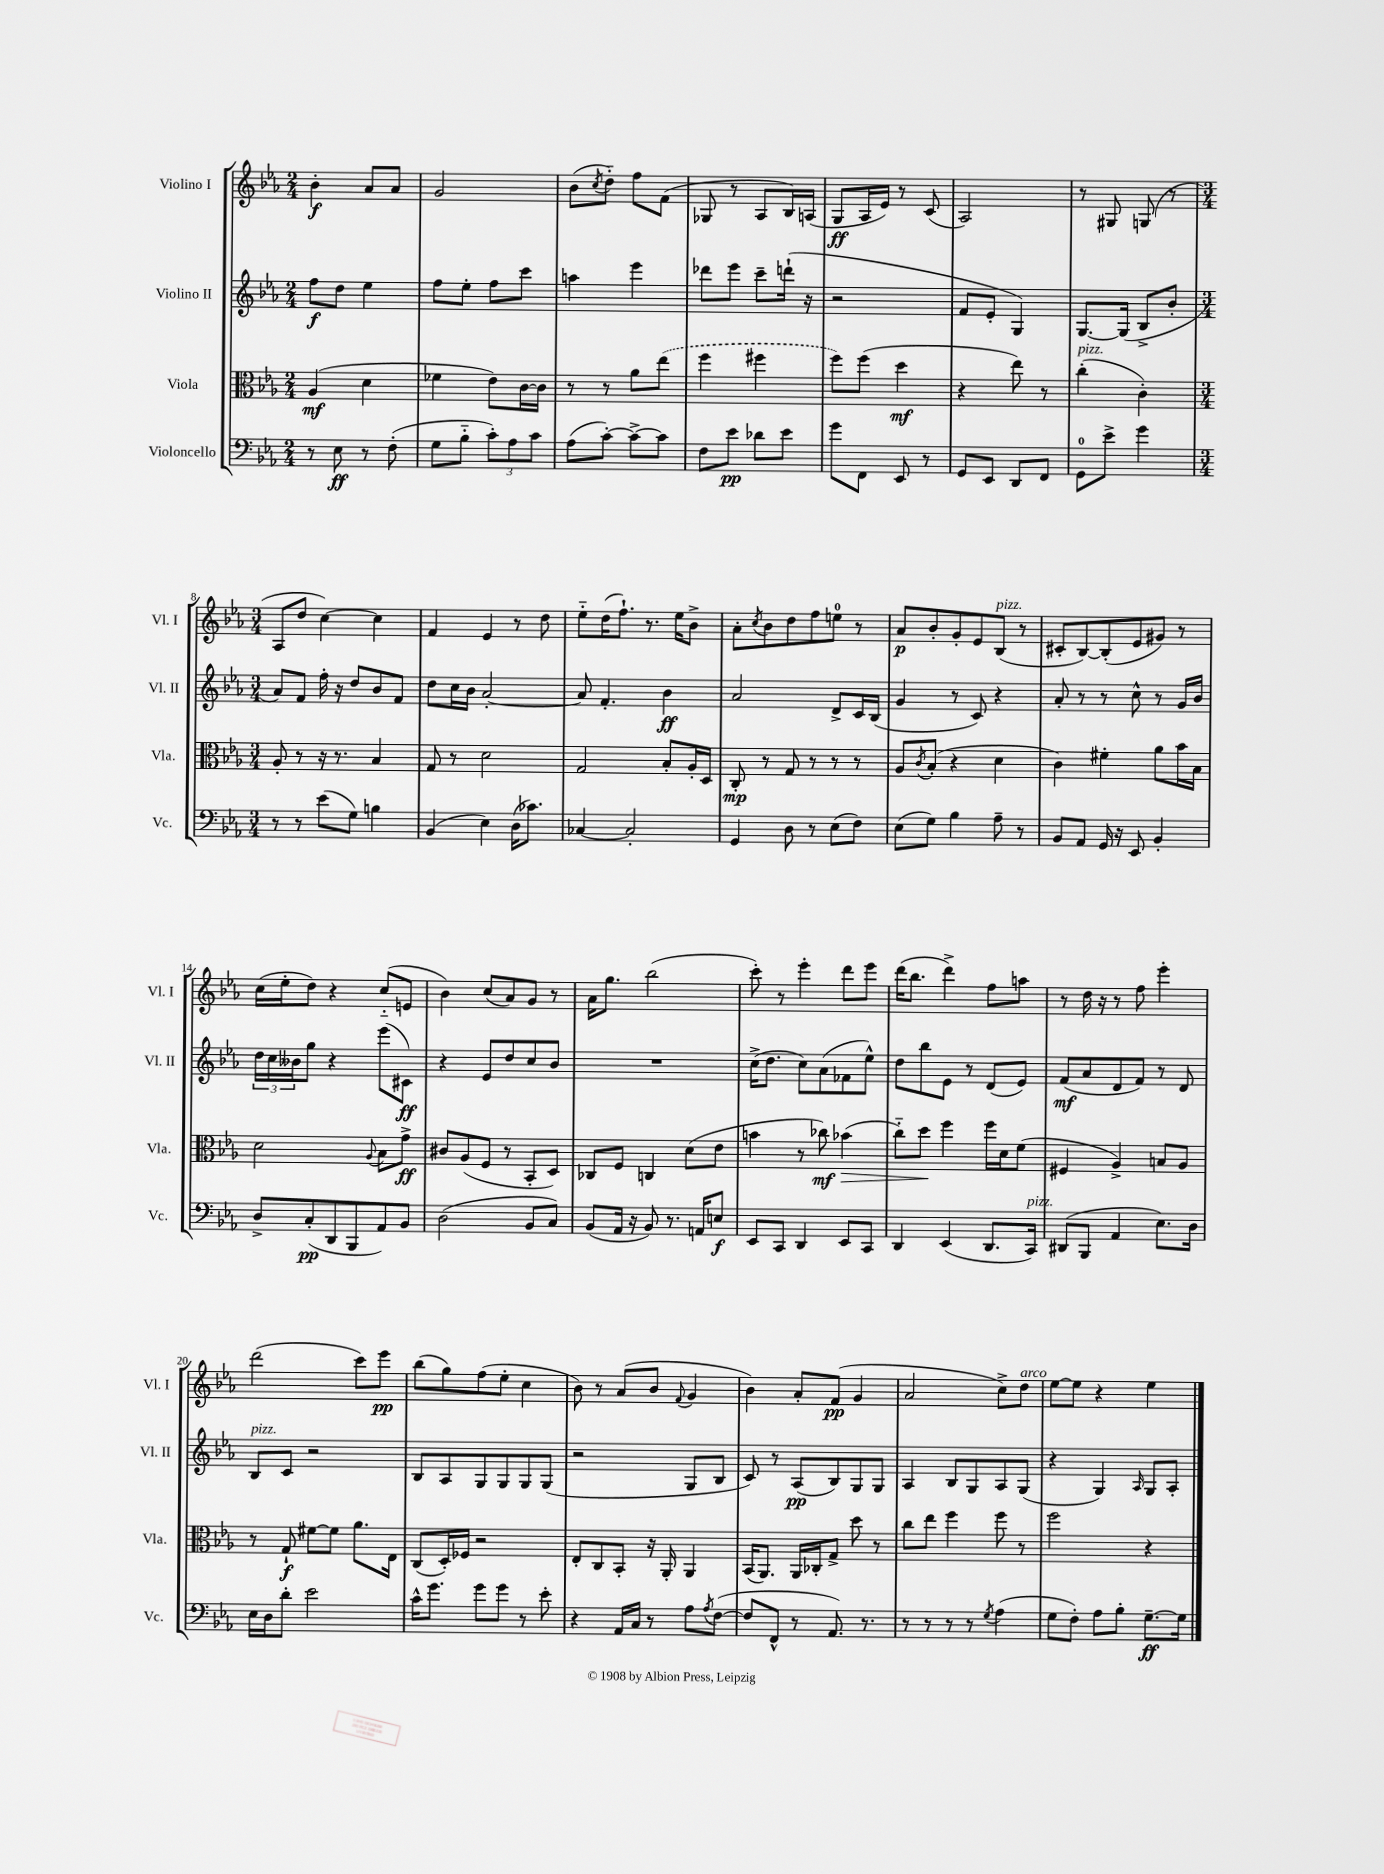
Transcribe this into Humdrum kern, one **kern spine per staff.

**kern	**dynam	**kern	**dynam	**kern	**dynam	**kern	**dynam
*part4	*part4	*part3	*part3	*part2	*part2	*part1	*part1
*staff4	*staff4	*staff3	*staff3	*staff2	*staff2	*staff1	*staff1
*I"Violoncello	*	*I"Viola	*	*I"Violino II	*	*I"Violino I	*
*I'Vc.	*	*I'Vla.	*	*I'Vl. II	*	*I'Vl. I	*
*clefF4	*	*clefC3	*	*clefG2	*	*clefG2	*
*k[b-e-a-]	*	*k[b-e-a-]	*	*k[b-e-a-]	*	*k[b-e-a-]	*
*M2/4	*	*M2/4	*	*M2/4	*	*M2/4	*
=1	=1	=1	=1	=1	=1	=1	=1
8r	.	(4A-/	mf	8ff\L	f	4b-'\	f
8E-\	ff	.	.	8dd\J	.	.	.
8r	.	4d\	.	4ee-\	.	8a-/L	.
(8F'\	.	.	.	.	.	8a-/J	.
=2	=2	=2	=2	=2	=2	=2	=2
8G\L	.	4f-X\	.	8ff\L	.	2g/	.
8B-\J	.	.	.	8ee-'\J	.	.	.
12c'\L)	.	8e-\L)	.	8ff\L	.	.	.
12A-\	.	.	.	.	.	.	.
.	.	[16c\L	.	8ccc\J	.	.	.
12c\J	.	.	.	.	.	.	.
.	.	16c\JJ]	.	.	.	.	.
=3	=3	=3	=3	=3	=3	=3	=3
(8A-\L	.	8r	.	4aan\	.	(8b-\L	.
.	.	.	.	.	.	8qcc/	.
[8c'\J)	.	8r	.	.	.	8dd\J)	.
8c^\L_	.	8a-\L	.	4eee-\	.	8ff\L	.
8c\J]	.	(8ee-\J	.	.	.	(8f\J	.
=4	=4	=4	=4	=4	=4	=4	=4
8F\L	.	4ff\	.	8ddd-X\L	.	8G-X/	.
8e-\J	pp	.	.	8eee-\J	.	8r	.
8d-X\L	.	4ff#X\	.	8ccc~\L	.	8A-/L	.
8e-\J	.	.	.	(16dddn`\Jk	.	16B-/L)	.
.	.	.	.	16r	.	(16An/JJ	.
=5	=5	=5	=5	=5	=5	=5	=5
8g\L	.	8ff\L)	.	2r	.	8G/L	ff
8FF\J	.	(8ff\J	.	.	.	16A-/L	.
.	.	.	.	.	.	16e-/JJ)	.
8EE-/	.	4dd\	mf	.	.	8r	.
8r	.	.	.	.	.	(8c/	.
=6	=6	=6	=6	=6	=6	=6	=6
8GG/L	.	4r	.	8f/L	.	2A-/)	.
8EE-/J	.	.	.	8e-'/J	.	.	.
8DD/L	.	8ee-\)	.	4G/)	.	.	.
8FF/J	.	8r	.	.	.	.	.
=7	=7	=7	=7	=7	=7	=7	=7
!	!	!LO:TX:a:i:t=pizz.	!	!	!	!	!
8GG\L	.	(4cc'\	.	[8.G/L	.	8r	.
8e-^\J	.	.	.	.	.	8G#X/	.
.	.	.	.	(16G/Jk]	.	.	.
4g\	.	4c'\)	.	8B-^/L	.	(8Gn/	.
.	.	.	.	8b-'/J	.	8r	.
!!LO:LB:g=z
=8	=8	=8	=8	=8	=8	=8	=8
*M3/4	*	*M3/4	*	*M3/4	*	*M3/4	*
8r	.	8A-'/	.	8a-/L)	.	8A-/L	.
8r	.	8r	.	8f/J	.	8dd/J	.
(8e-\L	.	16r	.	16ff'\	.	[4cc\)	.
.	.	8.r	.	16r	.	.	.
8G\J)	.	.	.	8dd/L	.	.	.
4Bn\	.	4B-/	.	8b-/	.	4cc\]	.
.	.	.	.	8f/J	.	.	.
=9	=9	=9	=9	=9	=9	=9	=9
(4BB-/	.	8G/	.	8dd\L	.	4f/	.
.	.	8r	.	16cc\L	.	.	.
.	.	.	.	16b-\JJ	.	.	.
4E-\)	.	2d\	.	[2a-'/	.	4e-/	.
(16D\KL	.	.	.	.	.	8r	.
8.c-X\J)	.	.	.	.	.	.	.
.	.	.	.	.	.	8dd\	.
=10	=10	=10	=10	=10	=10	=10	=10
[4C-X/	.	2G/	.	8a-/]	.	8ee-\L	.
.	.	.	.	4.f'/	.	(16dd\K	.
.	.	.	.	.	.	8.ff`\J)	.
2C-'/]	.	.	.	.	.	.	.
.	.	.	.	.	.	8.r	.
.	.	8B-'/L	.	4b-\	ff	.	.
.	.	.	.	.	.	16ee-\KL	.
.	.	16A-'/L	.	.	.	8b-^\J	.
.	.	16D/JJ	.	.	.	.	.
=11	=11	=11	=11	=11	=11	=11	=11
4GG/	.	8C'/	mp	2a-/	.	8a-'\L	.
.	.	.	.	.	.	8qcc/	.
.	.	8r	.	.	.	8b-\	.
8D\	.	8G/	.	.	.	8dd\	.
8r	.	8r	.	.	.	8ff\	.
(8E-\L	.	8r	.	8d^/L	.	8een\J	.
8F\J)	.	8r	.	16c/L	.	8r	.
.	.	.	.	(16B-/JJ	.	.	.
=12	=12	=12	=12	=12	=12	=12	=12
(8E-\L	.	8A-/L	.	4g/	.	8a-/L	p
.	.	8qc/	.	.	.	.	.
8G\J)	.	(8B-'/J	.	.	.	8b-'/	.
4B-\	.	4r	.	8r	.	8g'/	.
.	.	.	.	8c/)	.	8e-/	.
!	!	!	!	!	!	!LO:TX:a:i:t=pizz.	!
8A-~\	.	4d\	.	4r	.	(8B-/J	.
8r	.	.	.	.	.	8r	.
=13	=13	=13	=13	=13	=13	=13	=13
8BB-/L	.	4c\)	.	8a-'/	.	8c#X'/L	.
8AA-/J	.	.	.	8r	.	[8B-/)	.
16GG/	.	4f#X'\	.	8r	.	(8B-'/]	.
16r	.	.	.	.	.	.	.
8EE-/	.	.	.	8cc^^\	.	8e-/	.
4BB-'/	.	8a-\L	.	8r	.	8g#X/J)	.
.	.	16b-\L	.	16g/LL	.	8r	.
.	.	16B-\JJ	.	16b-/JJ	.	.	.
!!LO:LB:g=z
=14	=14	=14	=14	=14	=14	=14	=14
8D^/L	.	2d\	.	24dd\LL	.	(16cc\LL	.
.	.	.	.	24cc\	.	.	.
.	.	.	.	.	.	16ee-'\J	.
.	.	.	.	24b--X\J	.	.	.
(8C'/	pp	.	.	8gg\J	.	8dd\J)	.
8DD/	.	.	.	4r	.	4r	.
8BBB-/	.	.	.	.	.	.	.
.	.	8qqA-/	.	.	.	.	.
8AA-/)	.	8B-\L	.	(8eee-\L	.	(8cc/L	.
8BB-/J	.	8g^\J	ff	8c#X\J)	ff	8en/J	.
=15	=15	=15	=15	=15	=15	=15	=15
(2D\	.	8c#X/L	.	4r	.	4b-\)	.
.	.	(8A-/	.	.	.	.	.
.	.	8F/J	.	8e-/L	.	(8cc/L	.
.	.	8r	.	8dd/	.	8a-/)	.
8BB-/L	.	8BB-'/L	.	8cc/	.	8g/J	.
8C/J)	.	8D/J)	.	8b-/J	.	8r	.
=16	=16	=16	=16	=16	=16	=16	=16
(8BB-/L	.	8C-X/L	.	2.r	.	16a-\KL	.
.	.	.	.	.	.	8.gg\J	.
16AA-/Jk	.	8F/J	.	.	.	.	.
16r	.	.	.	.	.	.	.
8BB-/)	.	4Cn/	.	.	.	(2bb-\	.
8.r	.	.	.	.	.	.	.
.	.	(8d\L	.	.	.	.	.
16AAn/KL	.	.	.	.	.	.	.
8En/J	f	8e-\J	.	.	.	.	.
=17	=17	=17	=17	=17	=17	=17	=17
8EE-/L	.	4bn\	.	(16cc^\KL	.	8ccc'\)	.
.	.	.	.	8.dd\J	.	.	.
8CC/J	.	.	.	.	.	8r	.
4DD/	.	8r	.	8cc\L)	.	4eee-'\	.
.	.	8cc-X\)	mf	(8a-\	.	.	.
!	!	!	!LO:HP:b	!	!	!	!
8EE-/L	.	(4b-X\	>	8f-X\	.	8ddd\L	.
8CC/J	.	.	.	8ee-^^\J)	.	8eee-\J	.
=18	=18	=18	=18	=18	=18	=18	=18
4DD/	.	8cc\L)	.	8dd\L	.	(16ddd\KL	.
.	.	.	.	.	.	8.bb-\J	.
.	.	8dd\J	.	8bb-\	.	.	.
(4EE-/	.	4ff\	]	8e-\J	.	4ddd^\)	.
.	.	.	.	8r	.	.	.
8.DD/L	.	16ff\LL	.	(8d/L	.	8ff\L	.
.	.	16d\J	.	.	.	.	.
.	.	(8f\J	.	8e-/J)	.	8aan\J	.
!LO:TX:a:i:t=pizz.	!	!	!	!	!	!	!
16CC/Jk)	.	.	.	.	.	.	.
=19	=19	=19	=19	=19	=19	=19	=19
(8DD#X/L	.	4F#X/	.	(8f/L	mf	8r	.
8BBB-/J	.	.	.	8a-/	.	16dd\	.
.	.	.	.	.	.	16r	.
4AA-/	.	4A-^/)	.	8d/	.	8r	.
.	.	.	.	8f/J)	.	8ff\	.
8.E-\L)	.	8Bn/L	.	8r	.	4eee-'\	.
.	.	8A-/J	.	8d/	.	.	.
16D\Jk	.	.	.	.	.	.	.
!!LO:LB:g=z
=20	=20	=20	=20	=20	=20	=20	=20
!	!	!	!	!LO:TX:a:i:t=pizz.	!	!	!
16E-\LL	.	8r	.	8B-/L	.	(2ddd\	.
16D\J	.	.	.	.	.	.	.
8d'\J	.	8G`/	f	8c/J	.	.	.
2e-\	.	[8f#X\L	.	2r	.	.	.
.	.	8f#\J]	.	.	.	.	.
.	.	8.a-\L	.	.	.	8ccc\L)	.
.	.	.	.	.	.	8eee-\J	pp
.	.	16E-\Jk	.	.	.	.	.
=21	=21	=21	=21	=21	=21	=21	=21
16c^^\KL	.	(8C/L	.	8B-/L	.	(8bb-\L	.
8.g\J	.	.	.	.	.	.	.
.	.	16D'/L)	.	8A-/	.	8gg\)	.
.	.	16F-X/JJ	.	.	.	.	.
8g\L	.	2r	.	8G/	.	(8ff\	.
8g\J	.	.	.	8G/	.	8ee-'\J	.
8r	.	.	.	8G/	.	4cc\	.
8e-'\	.	.	.	(8G/J	.	.	.
=22	=22	=22	=22	=22	=22	=22	=22
4r	.	8E-'/L	.	2r	.	8b-\)	.
.	.	8C/	.	.	.	8r	.
16AA-/LL	.	8BB-'/J	.	.	.	(8a-/L	.
16C/JJ	.	.	.	.	.	.	.
8r	.	16r	.	.	.	8b-/J	.
.	.	16AA-'/	.	.	.	.	.
.	.	.	.	.	.	8qqf/	.
8A-\L	.	4AA-/	.	8G/L	.	4g/	.
8qA-/	.	.	.	.	.	.	.
([8F\J	.	.	.	8B-/J	.	.	.
=23	=23	=23	=23	=23	=23	=23	=23
8F/L]	.	(16BB-/KL	.	8c/)	.	4b-\)	.
.	.	8.AA-/J)	.	.	.	.	.
8FF^^/J	.	.	.	8r	.	.	.
8r	.	16AA-/LL	.	(8A-/L	pp	8a-'/L	.
.	.	16C-X'/J	.	.	.	.	.
8.AA-/)	.	8G^/J	.	8B-/)	.	(8f/J	pp
.	.	8dd\	.	8G/	.	4g/	.
8.r	.	.	.	.	.	.	.
.	.	8r	.	8G/J	.	.	.
=24	=24	=24	=24	=24	=24	=24	=24
8r	.	8cc\L	.	4A-/	.	2a-/	.
8r	.	8ee-\J	.	.	.	.	.
8r	.	4ff\	.	8B-/L	.	.	.
8r	.	.	.	8G/	.	.	.
8qG/	.	.	.	.	.	.	.
(4A-\	.	8ff\	.	8A-/	.	8cc^\L)	.
!	!	!	!	!	!	!LO:TX:a:i:t=arco	!
.	.	8r	.	(8G/J	.	8dd\J	.
=25	=25	=25	=25	=25	=25	=25	=25
8G\L	.	2ff\	.	4r	.	[8ee-\L	.
8F'\J)	.	.	.	.	.	8ee-\J]	.
8A-\L	.	.	.	4G/)	.	4r	.
8B-'\J	.	.	.	.	.	.	.
.	.	.	.	16qqA-/	.	.	.
[8.G~\L	ff	4r	.	8G/L	.	4ee-\	.
.	.	.	.	8A-'/J	.	.	.
16G\Jk]	.	.	.	.	.	.	.
==	==	==	==	==	==	==	==
*-	*-	*-	*-	*-	*-	*-	*-
